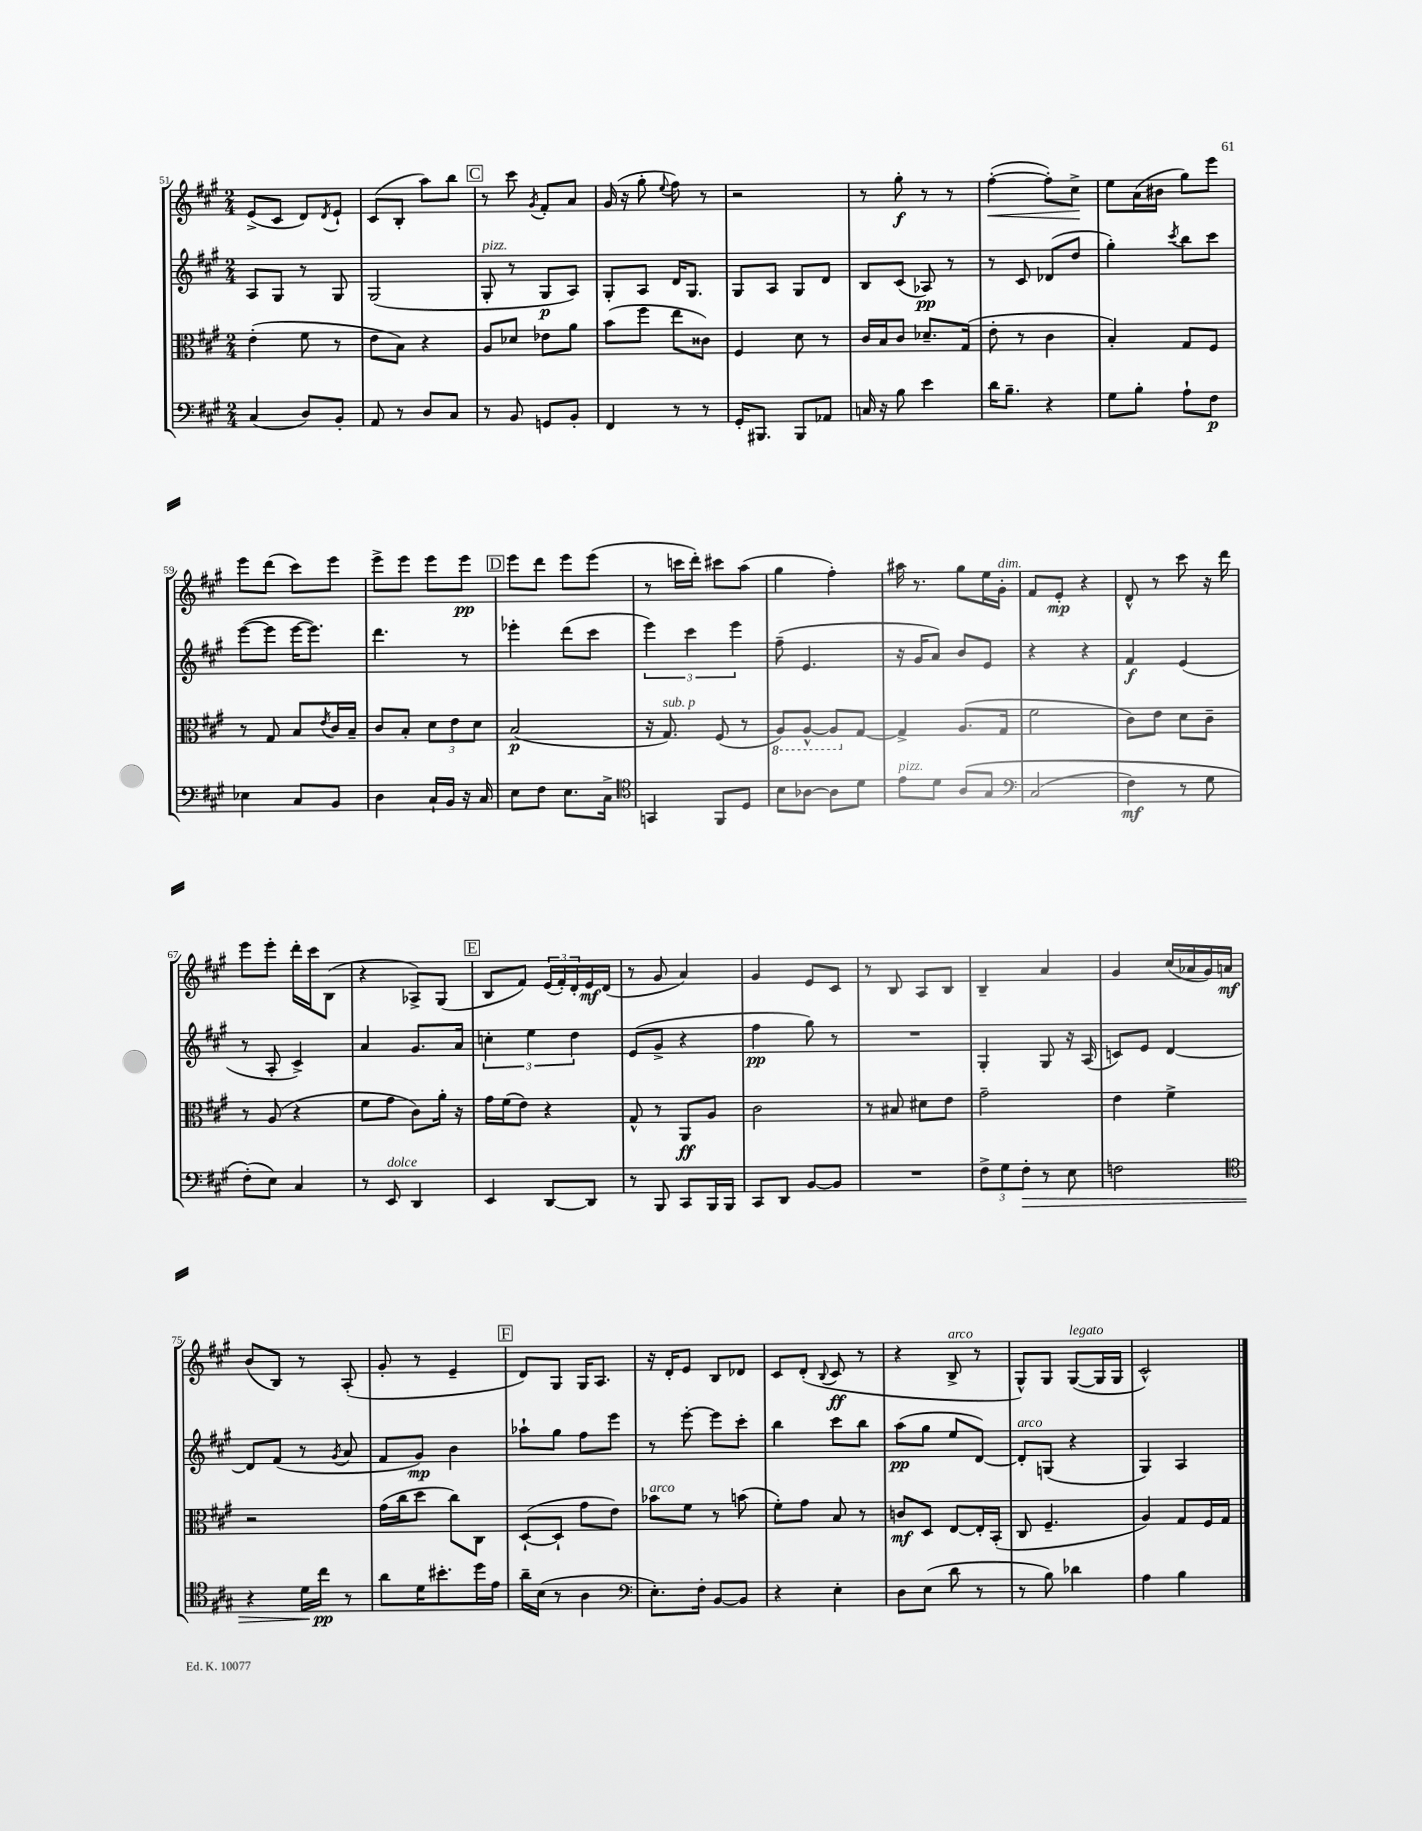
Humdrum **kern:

**kern	**dynam	**kern	**dynam	**kern	**dynam	**kern	**dynam
*part4	*part4	*part3	*part3	*part2	*part2	*part1	*part1
*staff4	*staff4	*staff3	*staff3	*staff2	*staff2	*staff1	*staff1
*clefF4	*	*clefC3	*	*clefG2	*	*clefG2	*
*k[f#c#g#]	*	*k[f#c#g#]	*	*k[f#c#g#]	*	*k[f#c#g#]	*
*M2/4	*	*M2/4	*	*M2/4	*	*M2/4	*
=51	=51	=51	=51	=51	=51	=51	=51
(4C#/	.	(4e'\	.	8A/L	.	(8e^/L	.
.	.	.	.	8G#/J	.	8c#/J	.
8D/L)	.	8f#\	.	8r	.	8d/L)	.
.	.	.	.	.	.	8qd/	.
8BB'/J	.	8r	.	8G#/	.	8e`/J	.
=52	=52	=52	=52	=52	=52	=52	=52
8AA/	.	8e\L	.	(2G#/	.	(8c#/L	.
8r	.	8B\J)	.	.	.	8B'/J	.
8D/L	.	4r	.	.	.	8aa\L)	.
8C#/J	.	.	.	.	.	8bb\J	.
!!LO:REH:place=s1:t=C
=53	=53	=53	=53	=53	=53	=53	=53
!	!	!	!	!LO:TX:a:i:t=pizz.	!	!	!
8r	.	8A/L	.	8G#'/	.	8r	.
8BB/	.	8d-X/J	.	8r	.	8ccc#\	.
.	.	.	.	.	.	8qg#/	.
8GGn/L	.	8e-X\L	.	8G#/L	p	8f#'/L	.
8BB'/J	.	8a\J	.	8A/J)	.	8a/J	.
=54	=54	=54	=54	=54	=54	=54	=54
4FF#/	.	(8b\L	.	8G#'/L	.	(16g#/	.
.	.	.	.	.	.	16r	.
.	.	8ff#\J	.	8A/J	.	8gg#'\	.
.	.	.	.	.	.	8qqee/	.
8r	.	8ee\L	.	16d/KL	.	8ff#\)	.
.	.	.	.	8.G#/J	.	.	.
8r	.	8c##X\J)	.	.	.	8r	.
=55	=55	=55	=55	=55	=55	=55	=55
16GG#'/KL	.	4F#/	.	8G#/L	.	2r	.
8.BBB#X/J	.	.	.	.	.	.	.
.	.	.	.	8A/J	.	.	.
8BBB#/L	.	8d\	.	8G#/L	.	.	.
8AA-X/J	.	8r	.	8d/J	.	.	.
=56	=56	=56	=56	=56	=56	=56	=56
16Cn/	.	16c#/LL	.	8B/L	.	8r	.
16r	.	16B/J	.	.	.	.	.
8B\	.	8c#/J	.	(8c#/J	.	8gg#'\	f
4e\	.	8.d-X~/L	.	8A-X/)	pp	8r	.
.	.	.	.	8r	.	8r	.
.	.	(16G#/Jk	.	.	.	.	.
=57	=57	=57	=57	=57	=57	=57	=57
!	!	!	!	!	!	!	!LO:HP:b
16d\KL	.	8e'\	.	8r	.	([4ff#'\	<
8.B~\J	.	.	.	.	.	.	.
.	.	8r	.	8c#/	.	.	.
4r	.	4c#\	.	(8d-X/L	.	8ff#'\L])	.
.	.	.	.	8dd/J	.	8cc#^\J	.
.	.	.	.	.	.	.	[
=58	=58	=58	=58	=58	=58	=58	=58
8G#\L	.	4B'/)	.	4gg#'\)	.	8ee\L	.
8B'\J	.	.	.	.	.	(16a\L	.
.	.	.	.	.	.	16b#X\JJ	.
.	.	.	.	8qccc#/	.	.	.
8A`\L	.	8G#/L	.	8bb\L	.	8gg#\L)	.
8F#\J	p	8F#/J	.	8ccc#\J	.	8eee\J	.
!!LO:LB:g=z
=59	=59	=59	=59	=59	=59	=59	=59
4E-X\	.	8r	.	([8eee\L	.	8eee\L	.
.	.	8G#/	.	8eee\J]	.	(8ddd\J	.
8C#/L	.	8B/L	.	[16eee\KL	.	8ccc#\L)	.
.	.	.	.	8.eee\J])	.	.	.
.	.	8qe/	.	.	.	.	.
8BB/J	.	16c#/L	.	.	.	8eee\J	.
.	.	16B~/JJ	.	.	.	.	.
=60	=60	=60	=60	=60	=60	=60	=60
4D\	.	8c#/L	.	4.ddd\	.	8eee^\L	.
.	.	8B'/J	.	.	.	8eee\J	.
16C#`/LL	.	12d\L	.	.	.	8eee\L	.
16BB/JJ	.	.	.	.	.	.	.
.	.	12e\	.	.	.	.	.
16r	.	.	.	8r	.	8eee\J	pp
.	.	12d\J	.	.	.	.	.
16C#/	.	.	.	.	.	.	.
!!LO:REH:place=s1:t=D
=61	=61	=61	=61	=61	=61	=61	=61
8E\L	.	(2B/	p	4eee-X'\	.	8eee\L	.
8F#\J	.	.	.	.	.	8ddd\J	.
8.E\L	.	.	.	(8ddd\L	.	8eee\L	.
.	.	.	.	8ccc#\J	.	(8eee\J	.
16C#^\Jk	.	.	.	.	.	.	.
=62	=62	=62	=62	=62	=62	=62	=62
*clefC4	*	*	*	*	*	*	*
4GGn/	.	16r	.	6eee\)	.	8r	.
!	!	!LO:TX:a:i:t=sub. p	!	!	!	!	!
.	.	8.G#/)	.	.	.	.	.
.	.	.	.	.	.	16cccn\LL	.
.	.	.	.	6ccc#\	.	.	.
.	.	.	.	.	.	16ddd'\JJ)	.
8FF#/L	.	(8F#/	.	.	.	8ccc#X\L	.
.	.	.	.	6eee\	.	.	.
8D/J	.	8r	.	.	.	(8aa\J	.
=63	=63	=63	=63	=63	=63	=63	=63
*	*	*8ba	*	*	*	*	*
8B\L	.	8AA/L)	.	(8ff#~\	.	4gg#\	.
[8A-X\J	.	[8AA^^/J	.	4.e/	.	.	.
8A-\L]	.	8AA/L]	.	.	.	4ff#'\)	.
*	*	*X8ba	*	*	*	*	*
8d\J	.	[8G#/J	.	.	.	.	.
=64	=64	=64	=64	=64	=64	=64	=64
!LO:TX:a:i:t=pizz.	!	!	!	!	!	!	!
8e\L	.	4G#^/]	.	16r	.	16aa#X\	.
.	.	.	.	16g#/KL	.	8.r	.
8d\J	.	.	.	8a/J)	.	.	.
(8A/L	.	(8.A/L	.	8b/L	.	8gg#\L	.
8G#/J	.	.	.	8e/J	.	16ee\L	.
!	!	!	!	!	!	!LO:TX:a:i:t=dim.	!
.	.	16G#/Jk	.	.	.	16g#'\JJ	.
=65	=65	=65	=65	=65	=65	=65	=65
*clefF4	*	*	*	*	*	*	*
(2C#/	.	2f#\	.	4r	.	8f#/L	.
.	.	.	.	.	.	8e'/J	mp
.	.	.	.	4r	.	4r	.
=66	=66	=66	=66	=66	=66	=66	=66
4F#\)	mf	8c#\L)	.	4f#/	f	8d^^/	.
.	.	8e\J	.	.	.	8r	.
8r	.	8d\L	.	(4e/	.	8ccc#\	.
8G#\	.	8c#~\J	.	.	.	16r	.
.	.	.	.	.	.	16ddd\	.
!!LO:LB:g=z
=67	=67	=67	=67	=67	=67	=67	=67
(8F#'\L)	.	8r	.	8r	.	8eee\L	.
8E\J)	.	(8A/	.	8A'/	.	8eee'\J	.
4C#/	.	4r	.	4c#^/)	.	16ddd'\LL	.
.	.	.	.	.	.	16ccc#\J	.
.	.	.	.	.	.	(8B\J	.
=68	=68	=68	=68	=68	=68	=68	=68
8r	.	8f#\L	.	4a/	.	4r	.
!LO:TX:a:i:t=dolce	!	!	!	!	!	!	!
8EE/	.	8g#\J	.	.	.	.	.
4DD/	.	8c#\L)	.	8.g#/L	.	8A-X^/L)	.
.	.	16a'\Jk	.	.	.	(8G#/J	.
.	.	16r	.	16a/Jk	.	.	.
!!LO:REH:place=s1:t=E
=69	=69	=69	=69	=69	=69	=69	=69
4EE/	.	16g#\LL	.	6ccn'\	.	8B/L	.
.	.	(16f#\J	.	.	.	.	.
.	.	8e\J)	.	.	.	8f#/J)	.
.	.	.	.	6ee\	.	.	.
[8DD/L	.	4r	.	.	.	(24e/LL	.
.	.	.	.	.	.	24f#'/)	.
.	.	.	.	6dd\	.	24d'/	.
8DD/J]	.	.	.	.	.	16e/	mf
.	.	.	.	.	.	(16d/JJ	.
=70	=70	=70	=70	=70	=70	=70	=70
8r	.	8G#^^/	.	(8e/L	.	8r	.
8BBB/	.	8r	.	8g#^/J	.	8g#/	.
8CC#/L	.	8AA/L	ff	4r	.	4a/)	.
16BBB/L	.	8A/J	.	.	.	.	.
16BBB/JJ	.	.	.	.	.	.	.
=71	=71	=71	=71	=71	=71	=71	=71
8CC#/L	.	2c#\	.	4ff#\	pp	4g#/	.
8DD/J	.	.	.	.	.	.	.
[8BB/L	.	.	.	8gg#\)	.	8e/L	.
8BB/J]	.	.	.	8r	.	8c#/J	.
=72	=72	=72	=72	=72	=72	=72	=72
2r	.	8r	.	2r	.	8r	.
.	.	8B#X/	.	.	.	8B/	.
.	.	8d#X\L	.	.	.	8A/L	.
.	.	8e\J	.	.	.	8B/J	.
=73	=73	=73	=73	=73	=73	=73	=73
12F#^\L	.	2g#~\	.	4G#'/	.	4B~/	.
12G#\	.	.	.	.	.	.	.
!	!LO:HP:b	!	!	!	!	!	!
12F#'\J	>	.	.	.	.	.	.
8r	.	.	.	8G#/	.	4a/	.
8E\	.	.	.	16r	.	.	.
.	.	.	.	(16A/	.	.	.
=74	=74	=74	=74	=74	=74	=74	=74
2Fn\	.	4e\	.	8cn/L)	.	4g#/	.
.	.	.	.	8e/J	.	.	.
.	.	4f#^\	.	[4d/	.	(16cc#/LL	.
.	.	.	.	.	.	16a-X/	.
.	.	.	.	.	.	16g#/)	.
.	.	.	.	.	.	16an/JJ	mf
!!LO:LB:g=z
=75	=75	=75	=75	=75	=75	=75	=75
*clefC4	*	*	*	*	*	*	*
4r	.	2r	.	8d/L]	.	(8b/L	.
.	.	.	.	(8f#/J	.	8B/J)	.
16d\LL	.	.	.	8r	.	8r	.
16cc#\JJ	] pp	.	.	.	.	.	.
.	.	.	.	8qg#/	.	.	.
8r	.	.	.	8a/	.	(8A'/	.
=76	=76	=76	=76	=76	=76	=76	=76
8a\L	.	(16g#\LL	.	8f#/L	.	8g#'/	.
.	.	16cc#\J	.	.	.	.	.
16d\K	.	8dd\J	.	8g#/J)	mp	8r	.
8.b#X'\	.	.	.	.	.	.	.
.	.	8cc#\L)	.	4b\	.	4e~/	.
16dd\L	.	8C#\J	.	.	.	.	.
16e\JJ	.	.	.	.	.	.	.
!!LO:REH:place=s1:t=F
=77	=77	=77	=77	=77	=77	=77	=77
16a~\LL	.	([8D`/L	.	8aa-X`\L	.	8d/L)	.
(16B\JJ	.	.	.	.	.	.	.
8r	.	8D`/J]	.	8gg#\J	.	8G#/J	.
4A\	.	8g#\L	.	8ff#\L	.	16G#/KL	.
.	.	.	.	.	.	8.A/J	.
.	.	8e\J)	.	8eee\J	.	.	.
=78	=78	=78	=78	=78	=78	=78	=78
*clefF4	*	*	*	*	*	*	*
!	!	!LO:TX:a:i:t=arco	!	!	!	!	!
8.E'\L)	.	8b-X\L	.	8r	.	16r	.
.	.	.	.	.	.	16d'/KL	.
.	.	8f#\J	.	[8eee'\	.	8e/J	.
16F#'\Jk	.	.	.	.	.	.	.
[8BB/L	.	8r	.	8eee\L]	.	8B/L	.
8BB/J]	.	(8bn\	.	8ccc#'\J	.	8d-X/J	.
=79	=79	=79	=79	=79	=79	=79	=79
4r	.	8f#'\L)	.	4bb\	.	8c#/L	.
.	.	8g#\J	.	.	.	(8d'/J	.
.	.	.	.	.	.	8qqB/	.
4E'\	.	8B/	.	8ccc#\L	.	8c#/	ff
.	.	8r	.	8bb\J	.	8r	.
=80	=80	=80	=80	=80	=80	=80	=80
8D\L	.	8cn/L	mf	(8aa\L	pp	4r	.
(8E\J	.	8D/J	.	8gg#\J	.	.	.
!	!	!	!	!	!	!LO:TX:a:i:t=arco	!
8d\	.	[8E/L	.	8ee/L	.	8B^/	.
8r	.	16E'/L]	.	[8d/J)	.	8r	.
.	.	(16BB'/JJ	.	.	.	.	.
=81	=81	=81	=81	=81	=81	=81	=81
!	!	!	!	!LO:TX:a:i:t=arco	!	!	!
8r	.	8C#/	.	8d'/L]	.	8G#^^/L)	.
8B\)	.	4.F#~/	.	(8Gn/J	.	8G#/J	.
!	!	!	!	!	!	!LO:TX:a:i:t=legato	!
4d-X\	.	.	.	4r	.	([8G#/L	.
.	.	.	.	.	.	16G#/L]	.
.	.	.	.	.	.	16G#/JJ	.
=82	=82	=82	=82	=82	=82	=82	=82
4A\	.	4A/)	.	4G#/)	.	2c#^^/)	.
4B\	.	8G#/L	.	4A/	.	.	.
.	.	16F#/L	.	.	.	.	.
.	.	16G#/JJ	.	.	.	.	.
==	==	==	==	==	==	==	==
*-	*-	*-	*-	*-	*-	*-	*-
